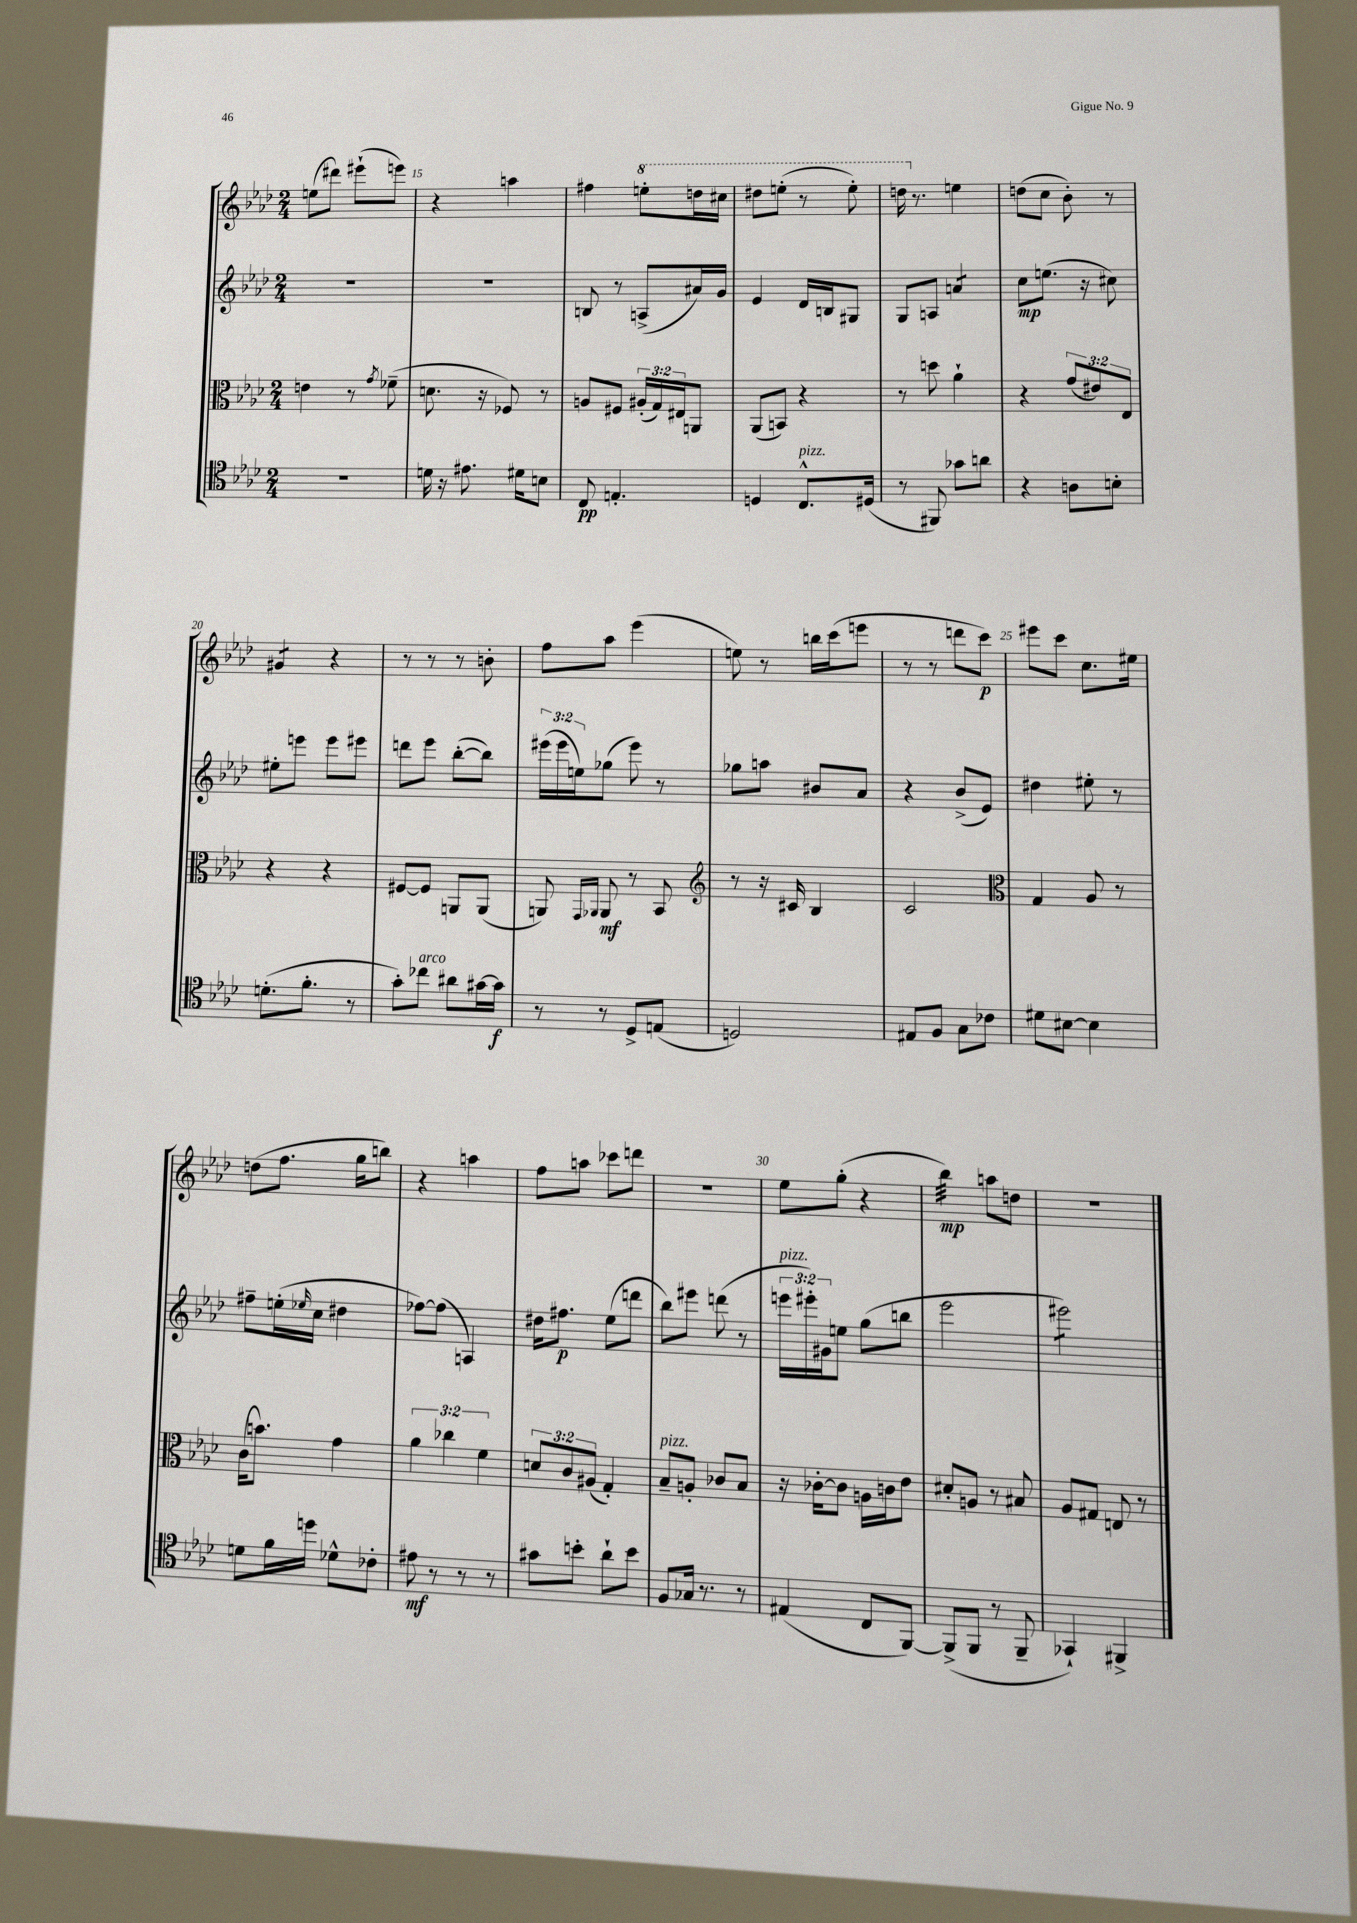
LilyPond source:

<<
\new StaffGroup <<
\new Staff = "s0" {
    \clef treble \key aes \major \numericTimeSignature \time 2/4
    e''8( dis'''8) eis'''8-!( e'''8) |
    r4 a''4 |
    fis''4 \ottava #1 e'''8-. d'''16 cis'''16 |
    dis'''8 e'''8-.( r8 e'''8-.) |
    d'''16 \ottava #0 r8. e''4 |
    d''8( c''8 bes'8-.) r8 |
    gis'4:8 r4 |
    r8 r8 r8 b'8-. |
    f''8 aes''8 ees'''4( |
    e''8) r8 b''16 c'''16( e'''8 |
    r8 r8 d'''8 c'''8\p) |
    eis'''8 c'''8 c''8. eis''16 |
    d''8( f''8. g''16 b''8) |
    r4 a''4 |
    f''8 a''8 ces'''8 d'''8 |
    R2 |
    ees''8 g''8-.( r4 |
    bes''4:32\mp) a''8 d''8 |
    r2 \bar "|." |
}
\new Staff = "s1" {
    \clef treble \key aes \major \numericTimeSignature \time 2/4 \override Staff.TupletNumber.text = #tuplet-number::calc-fraction-text
    R2 |
    R2 |
    b8 r8 a8->( ais'16) g'16 |
    ees'4 des'16 b16 gis8 |
    g8 a8 a'4:8 |
    c''8\mp e''8.( r16 cis''8) |
    eis''8-. e'''8 e'''8 eis'''8 |
    d'''8 ees'''8 bes''8~-.( bes''8) |
    \tuplet 3/2 { eis'''16( eis'''16 e''16) } ges''8( eis'''8) r8 |
    ges''8 a''8 bis'8 aes'8 |
    r4 bes'8->( ees'8) |
    dis''4 eis''8-. r8 |
    fis''8-- e''16-.( \grace { ees''16 } c''16 dis''4 |
    fes''8~) fes''8( a4) |
    dis''16 fis''8.\p ees''8( d'''8 |
    bes''8) eis'''8 d'''8( r8 |
    \tuplet 3/2 { e'''16^\markup { \italic "pizz." } eis'''16-.) gis'16 } e''8 g''8( b''8 |
    ees'''2 |
    eis'''2:8) \bar "|." |
}
\new Staff = "s2" {
    \clef alto \key aes \major \numericTimeSignature \time 2/4 \override Staff.TupletNumber.text = #tuplet-number::calc-fraction-text
    e'4 r8 \acciaccatura { g'8 } fes'8--( |
    d'8. r16 fes8) r8 |
    a8 fis8 \tuplet 3/2 { ais16-.( g16) eis16 } a,8 |
    aes,8( b,8) r4 |
    r8 d''8 aes'4-! |
    r4 \tuplet 3/2 { g'8( eis'8) ees8 } |
    r4 r4 |
    fis8~ fis8 a,8 a,8( |
    a,8) \grace { g,16 aes,16 } aes,8\mf r8 bes,8 |
    \clef treble r8 r16 cis'16 bes4 |
    c'2 |
    \clef alto g4 aes8 r8 |
    c'16( b'8.) g'4 |
    \tuplet 3/2 { aes'4 ces''4 f'4 } |
    \tuplet 3/2 { d'8 c'8 ais8( } g4-.) |
    bes8--^\markup { \italic "pizz." } a8-. ces'8 bes8 |
    r16 ces'16~-. ces'8 a16 c'16 ees'8 |
    dis'8-. a8 r8 bis8 |
    aes8 gis8 e8 r8 \bar "|." |
}
\new Staff = "s3" {
    \clef tenor \key aes \major \numericTimeSignature \time 2/4
    R2 |
    d'16 r16 eis'8. dis'16 b8 |
    c8\pp e4.-. |
    d4 c8.-^^\markup { \italic "pizz." } dis16( |
    r8 fis,8) ges'8 a'8 |
    r4 a8 b8-. |
    d'8.-.( f'8.-. r8 |
    g'8-.) ces''8^\markup { \italic "arco" } ais'8 gis'16~ gis'16\f |
    r8 r8 des8-> e8( |
    d2) |
    eis8 f8 g8 ces'8 |
    dis'8 bis8~ bis4 |
    d'8 f'16 d''16 des'8-^ ces'8-. |
    eis'8\mf r8 r8 r8 |
    gis'8 b'8-. aes'8-! b'8 |
    f8 ges16 r8. r8 |
    eis4( c8 f,8~) |
    f,8->( f,8 r8 f,8-- |
    ges,4-!) fis,4-> \bar "|." |
}
>>
>>
\layout { \context { \Score currentBarNumber = #14 \override BarNumber.break-visibility = ##(#f #t #t) barNumberVisibility = #(every-nth-bar-number-visible 5) } }
